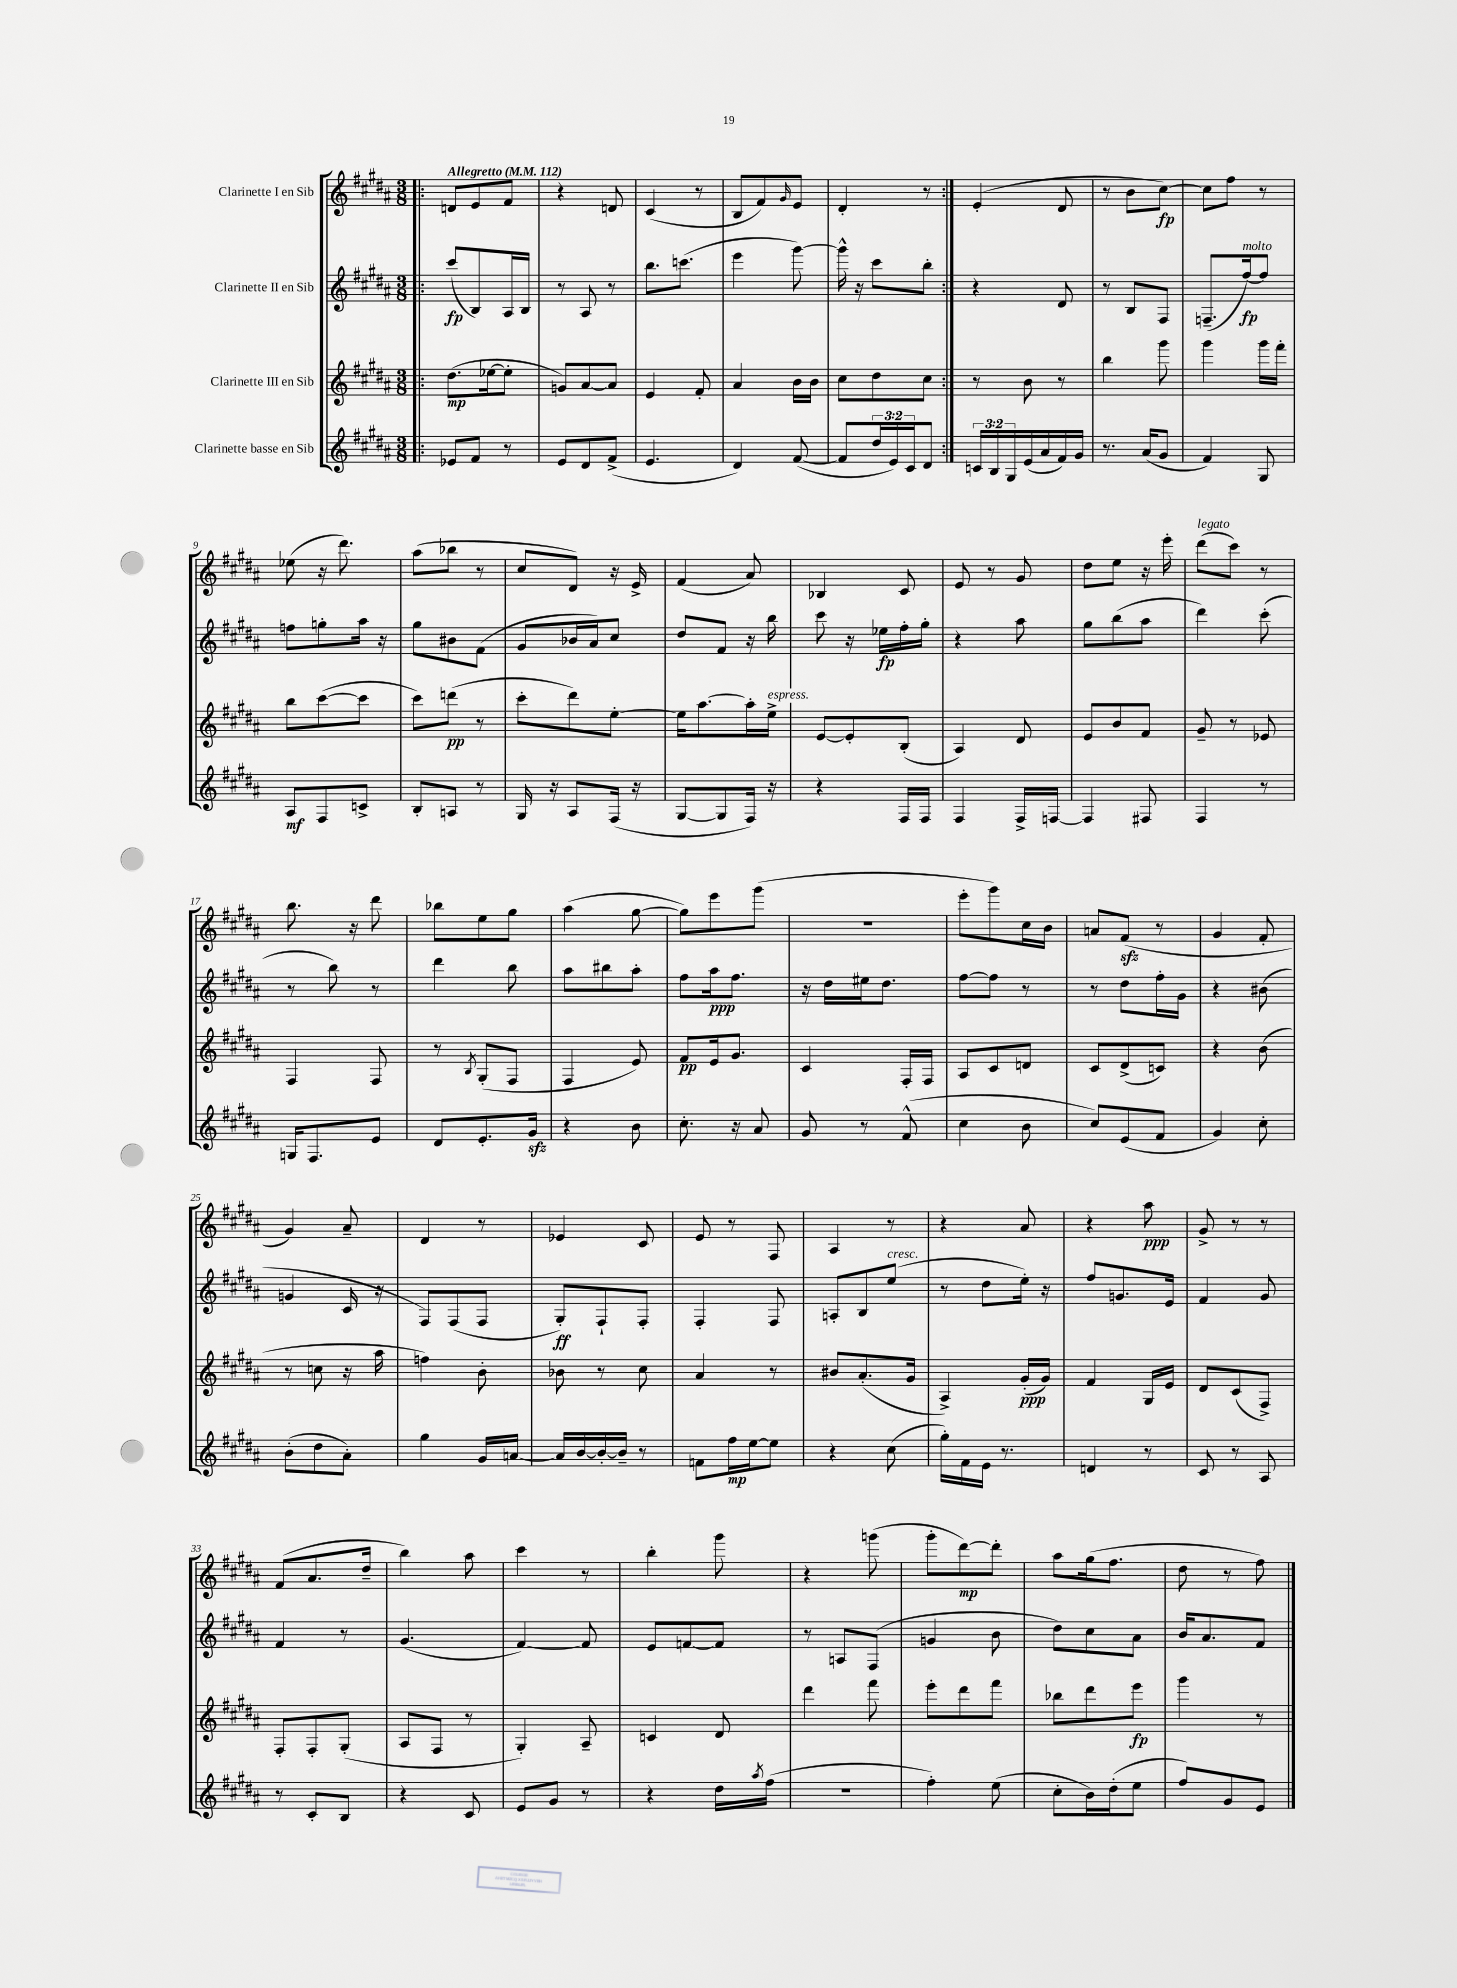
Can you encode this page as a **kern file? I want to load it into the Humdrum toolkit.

**kern	**kern	**kern	**kern
*staff4	*staff3	*staff2	*staff1
*clefG2	*clefG2	*clefG2	*clefG2
*k[f#c#g#d#a#]	*k[f#c#g#d#a#]	*k[f#c#g#d#a#]	*k[f#c#g#d#a#]
*M3/8	*M3/8	*M3/8	*M3/8
*MM112	*MM112	*MM112	*MM112
=!|:	=!|:	=!|:	=!|:
8e-	(8.dd#	(8ccc#	8d
8f#	.	8B)	8e
.	[16ee-	.	.
8r	8ee-']	16A#	8f#
.	.	16B	.
=	=	=	=
8e	8g)	8r	4r
8d#	[8a#	8A#	.
(8f#^	8a#]	8r	8d
=	=	=	=
4.e	4e	8.bb	(4c#
.	.	(8.ccc	.
.	8f#'	.	8r
=	=	=	=
4d#)	4a#	4eee	8B
.	.	.	8f#)
.	.	.	16qqg#
([8f#	16b	[8ggg#)	8e
.	16b	.	.
=	=	=	=
8f#]	8cc#	16ggg#^^]	4d#'
.	.	16r	.
24dd#	8dd#	8ccc#	.
24e)	.	.	.
24c#	.	.	.
8d#	8cc#	8bb'	8r
=:|!	=:|!	=:|!	=:|!
24c	8r	4r	(4e'
24B	.	.	.
24G#	.	.	.
(16e	8b	.	.
16a#	.	.	.
16f#)	8r	8d#	8d#
16g#	.	.	.
=	=	=	=
8.r	4bb	8r	8r
.	.	8B	8b
(16a#	.	.	.
8g#	8ggg#	8F#	[8cc#)
=	=	=	=
4f#)	4ggg#	(8.F~	8cc#]
.	.	.	8ff#
.	.	[16ff#)	.
8G#	16ggg#	8ff#]	8r
.	16fff#'	.	.
=	=	=	=
8A#	8bb	8ff	(8ee-
8F#	([8ccc#	8gg'	16r
.	.	.	8.ddd#)
8c^	8ccc#]	16aa#	.
.	.	16r	.
=	=	=	=
8B'	8ccc#)	8gg#	(8aa#
8A	(8ddd	8b#	8bb-
8r	8r	(8f#	8r
=	=	=	=
16G#	8ccc#'	8g#	8cc#
16r	.	.	.
8A#	8ddd#)	16b-	8d#)
.	.	16a#)	.
(16F#	[8ee'	8cc#	16r
16r	.	.	16e^
=	=	=	=
[8G#	16ee]	8dd#	(4f#
.	[8.aa#	.	.
8G#]	.	8f#	.
16F#)	16aa#']	16r	8a#)
16r	16ee^	16bb	.
=	=	=	=
4r	[8e	8ccc#	4B-
.	8e']	16r	.
.	.	16ee-	.
16F#	(8B'	16ff#'	8c#
16F#	.	16gg#'	.
=	=	=	=
4F#	4A#)	4r	8e
.	.	.	8r
16F#^	8d#	8aa#	8g#
[16F	.	.	.
=	=	=	=
4F]	8e	8gg#	8dd#
.	8b	(8bb	8ee
8F#	8f#	8aa#	16r
.	.	.	16eee'
=	=	=	=
4F#	8g#~	4ddd#)	(8ddd#
.	8r	.	8ccc#)
8r	8e-	(8ccc#'	8r
=	=	=	=
16G	4F#	8r	8.bb
8.F#	.	.	.
.	.	8bb)	.
.	.	.	16r
8e	8F#	8r	8ddd#
=	=	=	=
8d#	8r	4ddd#	8bb-
.	8qB	.	.
8.e'	(8G#'	.	8ee
.	8F#	8bb	8gg#
16g#	.	.	.
=	=	=	=
4r	4F#	8aa#	(4aa#
.	.	8bb#	.
8b	8e)	8aa#'	[8gg#
=	=	=	=
8.cc#'	8f#	8ff#	8gg#])
.	16e	16aa#	8eee
16r	8.g#	8.ff#	.
8a#	.	.	(8ggg#
=	=	=	=
8g#	4c#	16r	4.r
.	.	16dd#	.
8r	.	16ee#	.
.	.	8.dd#	.
(8f#^^	16F#'	.	.
.	16F#	.	.
=	=	=	=
4cc#	8A#	[8ff#	8eee'
.	8c#	8ff#]	8ggg#)
8b	8d	8r	16cc#
.	.	.	16b
=	=	=	=
8cc#)	8c#	8r	8a
(8e	(8d#^	8dd#	(8f#
8f#	8c)	16ff#'	8r
.	.	16g#	.
=	=	=	=
4g#)	4r	4r	4g#
8cc#'	(8b	(8b#	8f#'
=	=	=	=
(8b'	8r	4g	4g#)
8dd#	8cc	.	.
8a#')	16r	16c#	8a#~
.	16aa#	16r	.
=	=	=	=
4gg#	4ff)	8F#)	4d#
.	.	(8F#	.
16g#	8b'	8F#	8r
[16a	.	.	.
=	=	=	=
16a]	8b-	8G#')	4e-
[16b	.	.	.
16b'_	8r	8F#`	.
16b~]	.	.	.
8r	8cc#	8F#'	8c#
=	=	=	=
8f	4a#	4F#'	8e
16ff#	.	.	8r
[16ee	.	.	.
8ee]	8r	8F#	8F#
=	=	=	=
4r	8b#	8A'	4A#
.	(8.a#'	8B	.
(8cc#	.	(8ee	8r
.	16g#	.	.
=	=	=	=
16gg#')	4A#^)	8r	4r
16f#	.	.	.
16e	.	8dd#	.
8.r	.	.	.
.	(16g#'	16ee')	8a#
.	16g#)	16r	.
=	=	=	=
4d	4f#	8ff#	4r
.	.	8.g	.
8r	16G#	.	8aa#
.	16e	16e	.
=	=	=	=
8c#	8d#	4f#	8g#^
8r	(8c#	.	8r
8A#	8F#^)	8g#	8r
=	=	=	=
8r	8F#'	4f#	(8f#
8c#'	8F#'	.	8.a#
8B	(8G#'	8r	.
.	.	.	16dd#~
=	=	=	=
4r	8A#	(4.g#	4bb)
.	8F#	.	.
8c#	8r	.	8aa#
=	=	=	=
8e	4G#')	[4f#)	4ccc#
8g#	.	.	.
8r	8A#~	8f#]	8r
=	=	=	=
4r	4c	8e	4bb'
.	.	[8f	.
16dd#	8d#	8f]	8ggg#
8qaa#	.	.	.
(16ff#	.	.	.
=	=	=	=
4.r	4ddd#	8r	4r
.	.	8A	.
.	8fff#	(8F#	(8ggg
=	=	=	=
4ff#')	8eee'	4g	8ggg#'
.	8ddd#	.	[8ddd#)
(8ee	8fff#	8b	8ddd#']
=	=	=	=
8cc#'	8bb-	8dd#)	8aa#
16b)	8ddd#	8cc#	(16gg#
(16dd#'	.	.	8.ff#
8ee	8eee	8a#	.
=	=	=	=
8ff#)	4ggg#	16b	8dd#
.	.	8.a#	.
8g#	.	.	8r
8e	8r	8f#	8ff#)
==	==	==	==
*-	*-	*-	*-
